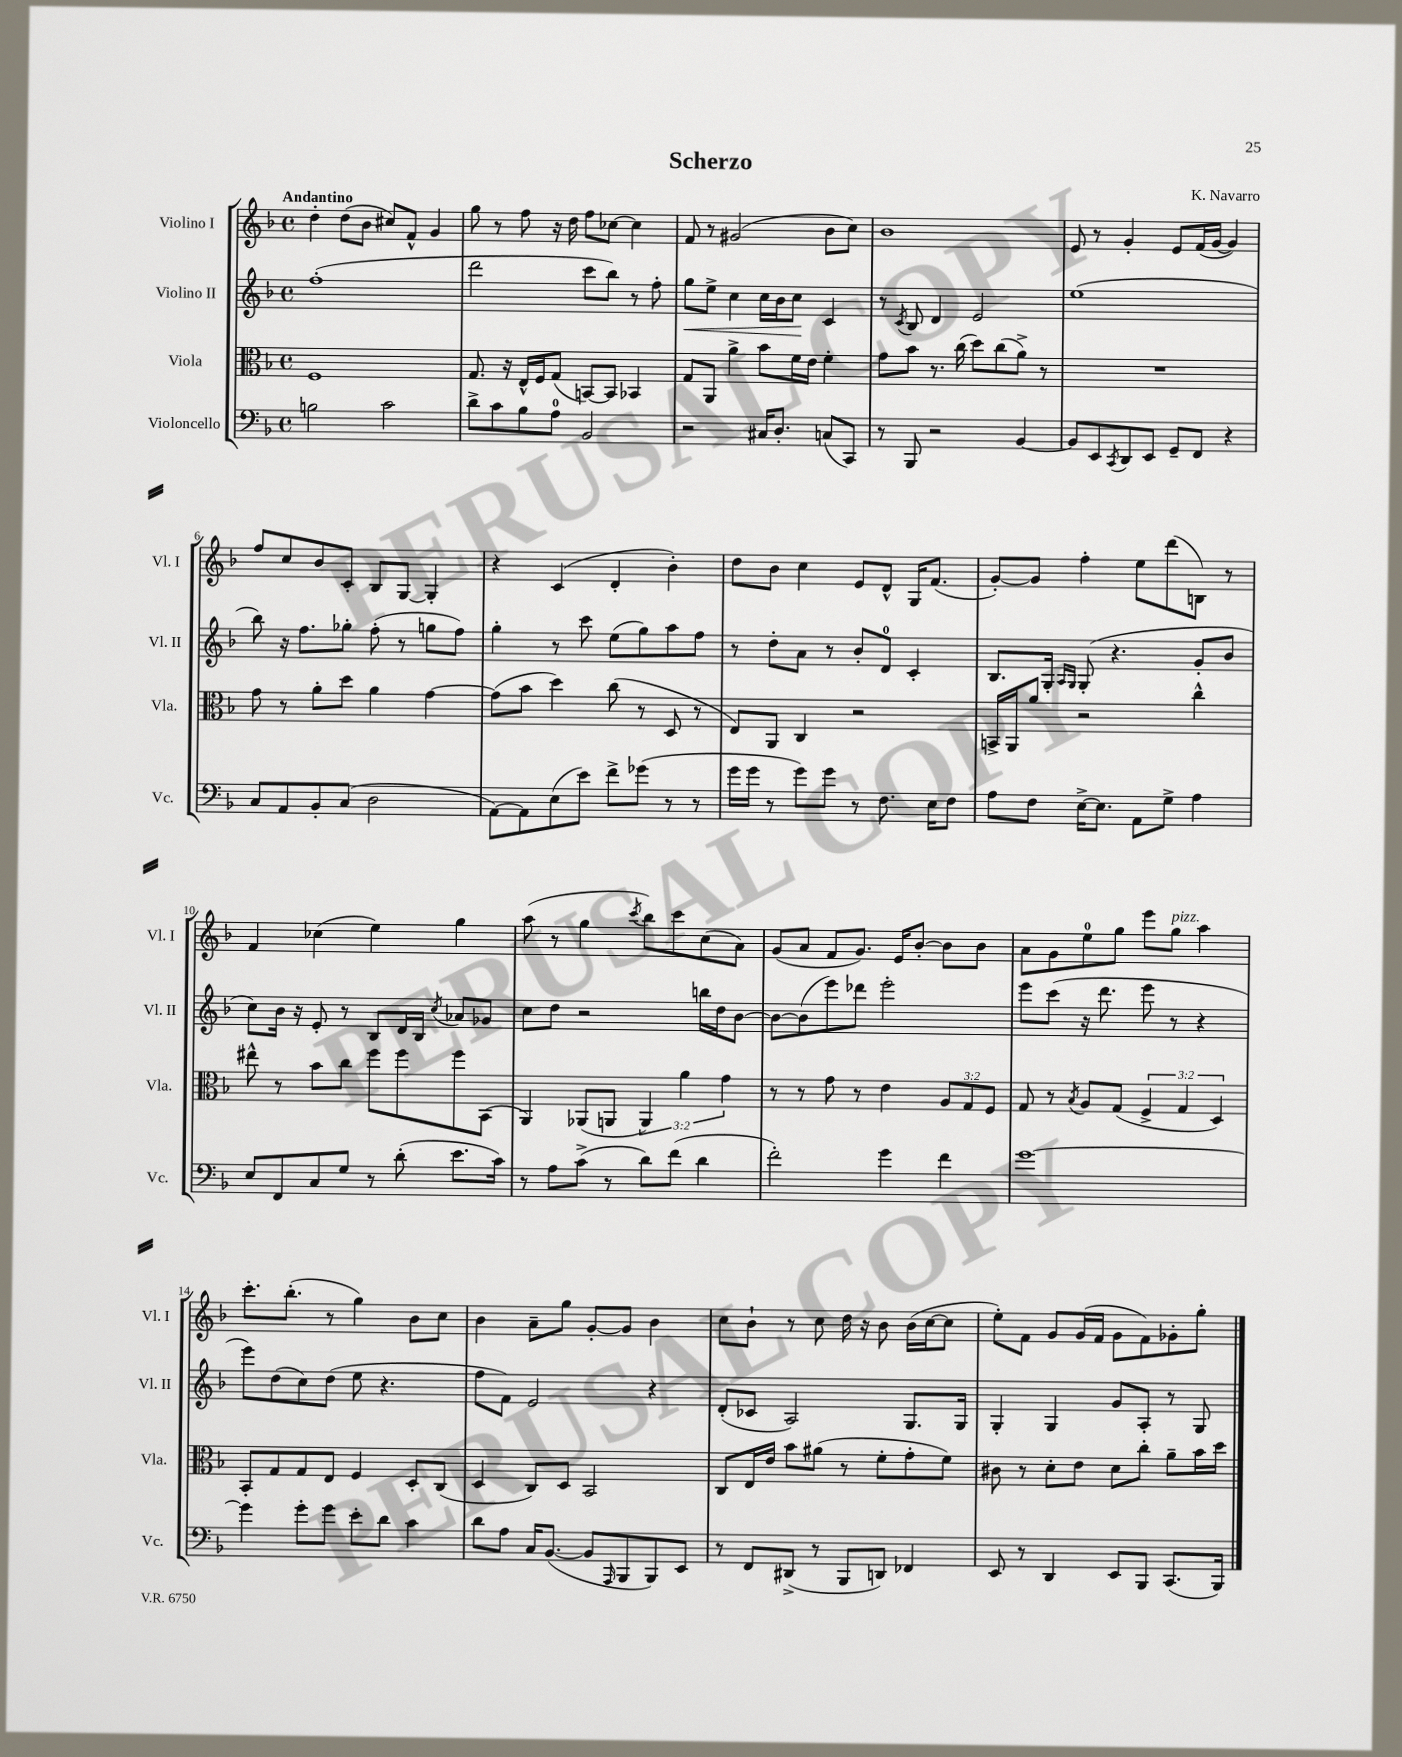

**kern	**kern	**kern	**kern
*staff4	*staff3	*staff2	*staff1
*clefF4	*clefC3	*clefG2	*clefG2
*k[b-]	*k[b-]	*k[b-]	*k[b-]
*M4/4	*M4/4	*M4/4	*M4/4
*met(c)	*met(c)	*met(c)	*met(c)
2B	1F	(1ff'	4dd'
.	.	.	(8dd
.	.	.	8b-
2c	.	.	8cc#)
.	.	.	8f^^
.	.	.	4g
=	=	=	=
8d^	8.G	2ddd	8gg
8c	.	.	8r
.	16r	.	.
8B-	16E^^	.	8ff
.	16F	.	.
8A	(8G	.	16r
.	.	.	16dd
2BB-	[8BB)	8ccc	8ff
.	8BB]	8bb-)	[8cc-
.	4BB-	8r	4cc-]
.	.	8ff'	.
=	=	=	=
2r	8G	8gg	8f
.	8AA	8ee^	8r
.	4a^	4cc	(2g#
16C#	8b-	16cc	.
8.D'	.	16b-	.
.	16f	8cc	.
.	16e	.	.
(8C	4f'	4c	8b-
8CC)	.	.	8cc)
=	=	=	=
8r	8g	8r	1b-
.	.	8qc	.
8BBB-	8b-	8B-	.
2r	8.r	4d	.
.	(16cc	.	.
.	8dd)	2e	.
.	(8cc	.	.
[4BB-	8a^)	.	.
.	8r	.	.
=	=	=	=
8BB-]	1r	(1ee	8e
8EE	.	.	8r
8qCC	.	.	.
8DD	.	.	4g'
8EE	.	.	.
8GG~	.	.	8e
8FF	.	.	(16f
.	.	.	[16g
4r	.	.	4g])
=	=	=	=
8C	8g	8bb-)	8ff
8AA	8r	16r	8cc
.	.	8.ff	.
8BB-'	8a'	.	8b-
(8C	8dd	8gg-'	8c'
2D	4a	(8ff'	8B-
.	.	8r	[8G
.	[4g	8gg	4G']
.	.	8ff)	.
=	=	=	=
[8AA)	(8g]	4gg'	4r
8AA]	8b-	.	.
(8E	4dd)	8r	(4c
8e)	.	8ccc	.
8f^	(8cc	(8ee	4d'
(8g-	8r	8gg)	.
8r	8D	8aa	4b-')
8r	8r	8ff	.
=	=	=	=
16g	8E)	8r	8dd
16g	.	.	.
8r	8AA	8dd'	8b-
8g)	4C	8a	4cc
8g	.	8r	.
8r	2r	8b-'	8e
8.F	.	8d	8d^^
.	.	4c'	16G
16E	.	.	(8.f
8F	.	.	.
=	=	=	=
8A	16BB^	8.B-	[8g')
.	16AA	.	.
8F	8a	.	8g]
.	.	16G'	.
.	.	16qqA	.
.	.	16qqG	.
[16E^	2r	(8G'	4ff'
8.E]	.	.	.
.	.	4.r	.
8AA	.	.	8ee
8G^	.	.	(8ddd
4A	4cc^^	8g'	8B)
.	.	8b-	8r
=	=	=	=
8E	8ee#^^	8cc)	4f
8FF	8r	16b-	.
.	.	16r	.
8C	8b-	8e'	(4cc-
8G	8cc	8r	.
8r	8ff	8B-	4ee)
(8d'	8ff	16d	.
.	.	16B-	.
.	.	8qcc	.
8.e	8ff	8a-	4gg
.	(8BB-	8g-	.
16c)	.	.	.
=	=	=	=
8r	4AA)	8cc	(8aa
8A	.	8dd	8r
(8c^	(8AA-	2r	4gg
8r	8AA	.	.
.	.	.	8qccc
8d)	6AA)	.	8bb-)
(8f	.	.	8ccc
.	6a	.	.
4d	.	16bb	(8cc
.	.	16dd	.
.	6g	.	.
.	.	[8b-	8a)
=	=	=	=
2f')	8r	8b-_	(8g
.	8r	(8b-]	8a
.	8g	8eee)	8f
.	8r	8ddd-	8.g)
4g	4e	2eee'	.
.	.	.	16e
.	.	.	[8b-'
4f	12A	.	8b-]
.	12G	.	.
.	.	.	8b-
.	12F	.	.
=	=	=	=
[1g	8G	8eee	8a
.	8r	(8ccc	8g
.	8qB-	.	.
.	8A	16r	8ee
.	.	8.ddd	.
.	(8G	.	8gg
.	6F^	8eee	8eee
.	.	8r	8gg
.	6G	.	.
.	.	4r	4aa
.	6D)	.	.
=	=	=	=
4g]	8BB-'	8eee)	8.ccc'
.	8G	(8dd	.
.	.	.	(8.bb-'
8g'	8G	8cc)	.
8g	8E	(8dd	8r
8e'	4F	8ee	4gg)
8d	.	4.r	.
4c	8D'	.	8b-
.	(8C	.	8cc
=	=	=	=
8d	4D	8ff	4b-
8A	.	8f)	.
16C	8C)	2e	8a~
([8.BB-	.	.	.
.	8D	.	8gg
8BB-]	2BB-	.	[8g'
16qqAAA	.	.	.
8BBB-	.	.	8g]
8BBB-)	.	4r	4b-
8EE	.	.	.
=	=	=	=
8r	8C	(8d'	8cc
8FF	16E	8c-	8b-`
.	16e	.	.
(8DD#^	8b-	2A)	8r
8r	(8a#	.	8cc
8BBB-	8r	.	16dd
.	.	.	16r
8DD)	8f'	.	8b-
4FF-	8g'	8.G	(16b-
.	.	.	[16cc
.	8f)	.	8cc]
.	.	16G	.
=	=	=	=
8EE	8c#	4G'	8ee')
8r	8r	.	8f
4DD	8d'	4G	8g
.	8e	.	(16g
.	.	.	16f
8EE	8d	8g	8g
8BBB-	8cc'	8A'	8f)
(8.CC	8a~	8r	8g-'
.	16b-	8G	8gg'
16BBB-)	16dd	.	.
==	==	==	==
*-	*-	*-	*-
